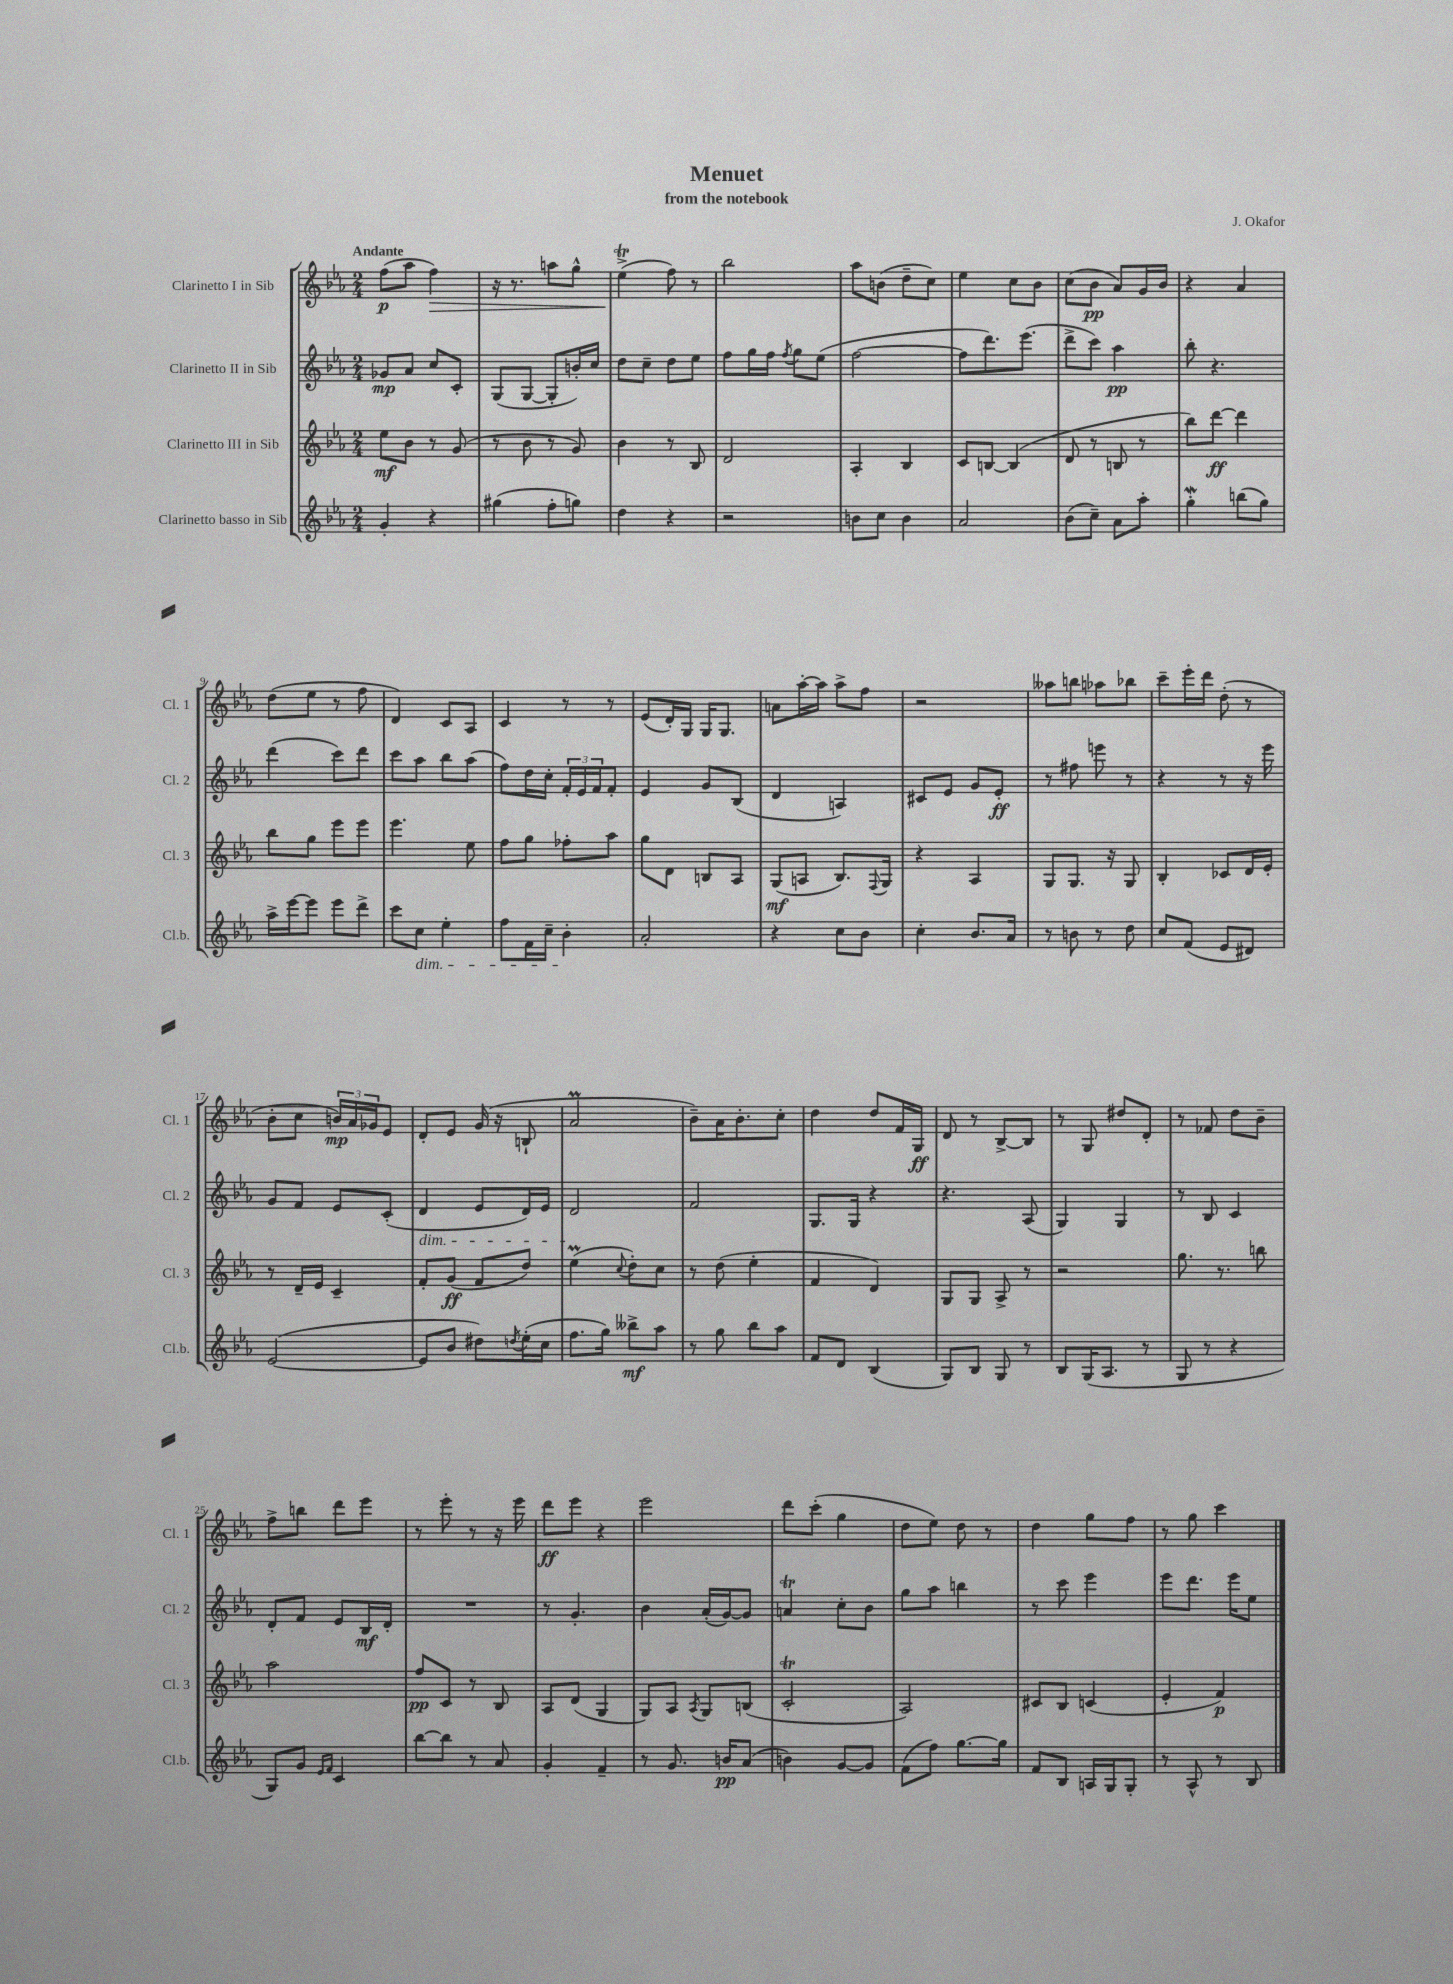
\header { title = "Menuet" composer = "J. Okafor" subtitle = "from the notebook" }
<<
\new StaffGroup <<
\new Staff = "s0" \with { instrumentName = "Clarinetto I in Sib" shortInstrumentName = "Cl. 1" } {
    \clef treble \key ees \major \numericTimeSignature \time 2/4 \tempo "Andante"
    f''8\p( aes''8 f''4\>) |
    r16 r8. a''8 g''8-^ |
    ees''4->\trill\!( f''8) r8 |
    bes''2 |
    aes''8 b'8( d''8-- c''8) |
    ees''4 c''8 bes'8 |
    c''8( bes'8\pp aes'8) g'16 bes'16 |
    r4 aes'4 |
    d''8( ees''8 r8 f''8 |
    d'4) c'8 aes8 |
    c'4 r8 r8 |
    ees'8( d'16-.) g16 g16 g8. |
    a'8 aes''16~-. aes''16 aes''8-> f''8 |
    r2 |
    aeses''8 b''8 aes''8 bes''8 |
    c'''8-- ees'''16-. d'''16 d''8-.( r8 |
    bes'8-. c''8 \tuplet 3/2 { b'16\mp) aes'16 ges'16 } ees'8 |
    d'8-. ees'8 g'16( r16 b8-! |
    aes'2\prall |
    bes'8--) aes'16 bes'8.-. c''8-. |
    d''4 d''8 f'16 g16\ff |
    d'8 r8 bes8~-> bes8 |
    r8 g8 dis''8 d'8-. |
    r8 fes'8 d''8 bes'8-- |
    f''8-> b''8 d'''8 ees'''8 |
    r8 ees'''8-. r8 r16 ees'''16 |
    d'''8\ff ees'''8 r4 |
    ees'''2 |
    d'''8 c'''8-.( g''4 |
    d''8 ees''8) d''8 r8 |
    d''4 g''8 f''8 |
    r8 g''8 c'''4 \bar "|." |
}
\new Staff = "s1" \with { instrumentName = "Clarinetto II in Sib" shortInstrumentName = "Cl. 2" } {
    \clef treble \key ees \major \numericTimeSignature \time 2/4
    ges'8\mp aes'8 c''8 c'8-. |
    g8( g8~ g8-. b'16-.) c''16 |
    d''8 c''8-- d''8 ees''8 |
    f''8 g''16 f''16 \acciaccatura { f''8 } g''8 ees''8( |
    f''2~ |
    f''8 d'''8.) ees'''8.( |
    d'''8-> c'''8) aes''4\pp |
    bes''8-. r4. |
    d'''4( c'''8) d'''8 |
    c'''8 aes''8 bes''8 aes''8( |
    f''8) d''16 c''16-. \tuplet 3/2 { f'16-. ees'16 f'16 } f'8-. |
    ees'4 g'8 bes8( |
    d'4 a4) |
    cis'8 ees'8 g'8 ees'8-.\ff |
    r8 fis''8 e'''8 r8 |
    r4 r8 r16 ees'''16 |
    g'8 f'8 ees'8 c'8-.( |
    d'4\dim ees'8 d'16) ees'16 |
    d'2\! |
    f'2 |
    g8. g16 r4 |
    r4. aes8( |
    g4) g4 |
    r8 bes8 c'4 |
    d'8-. f'8 ees'8 bes16\mf d'16-. |
    R2 |
    r8 g'4.-. |
    bes'4 aes'16-.( g'16~) g'8 |
    a'4\trill c''8-. bes'8 |
    g''8 aes''8 b''4 |
    r8 c'''8 ees'''4 |
    ees'''8 d'''8. ees'''16 ees''8 \bar "|." |
}
\new Staff = "s2" \with { instrumentName = "Clarinetto III in Sib" shortInstrumentName = "Cl. 3" } {
    \clef treble \key ees \major \numericTimeSignature \time 2/4
    ees''8\mf bes'8 r8 g'8( |
    r8 bes'8 r8 g'8) |
    bes'4 r8 bes8 |
    d'2 |
    aes4-. bes4 |
    c'8 b8~ b4( |
    d'8 r8 b8 r8 |
    bes''8) d'''8~\ff d'''4 |
    bes''8 g''8 ees'''8 ees'''8 |
    ees'''4. ees''8 |
    f''8 g''8 fes''8-. aes''8 |
    g''8 d'8 b8 aes8 |
    g8\mf( a8 bes8.) \appoggiatura { f8 } g16 |
    r4 aes4 |
    g8 g8. r16 g8 |
    bes4-. ces'8 d'16 ees'16-. |
    r8 d'16-- ees'16 c'4-- |
    f'8-. g'8\ff( f'8 d''8) |
    ees''4\prall( \appoggiatura { c''8 } d''8-.) c''8 |
    r8 d''8( ees''4-. |
    f'4 d'4) |
    g8 g8 aes8-> r8 |
    r2 |
    g''8. r8. b''8 |
    aes''2 |
    f''8\pp c'8 r8 bes8 |
    aes8 d'8( g4 |
    g8) aes8 \acciaccatura { aes8 } g8 b8( |
    c'2-.\trill |
    aes2) |
    cis'8 bes8 c'4( |
    ees'4-. f'4\p) \bar "|." |
}
\new Staff = "s3" \with { instrumentName = "Clarinetto basso in Sib" shortInstrumentName = "Cl.b." } {
    \clef treble \key ees \major \numericTimeSignature \time 2/4
    g'4-. r4 |
    gis''4( f''8-. g''8) |
    d''4 r4 |
    r2 |
    b'8 c''8 b'4 |
    aes'2 |
    bes'8( c''8--) aes'8 aes''8-. |
    g''4-.\mordent b''8( g''8) |
    aes''16-> ees'''16~ ees'''8 ees'''8 d'''8-> |
    c'''8 c''8\dim ees''4-. |
    f''8 f'16 c''16-- bes'4-.\! |
    aes'2-. |
    r4 c''8 bes'8 |
    c''4-. bes'8. aes'16 |
    r8 b'8 r8 d''8 |
    c''8 f'8( ees'8 dis'8) |
    ees'2~( |
    ees'8 bes'8 dis''8) \acciaccatura { d''8 } ees''16-.( c''16 |
    f''8. g''16) beses''8->\mf aes''8 |
    r8 g''8 bes''8 aes''8 |
    f'8 d'8 bes4( |
    g8) bes8 g8 r8 |
    bes8 g16( aes8. r8 |
    g8 r8 r4 |
    g8) g'8 \grace { ees'16 f'16 } c'4 |
    bes''8~ bes''8 r8 aes'8 |
    g'4-. f'4-- |
    r8 g'8. b'16\pp aes'8( |
    b'4) g'8~ g'8 |
    f'8( f''8) g''8.~ g''16 |
    f'8 bes8 a16 g16 g8-. |
    r8 aes8-^ r8 bes8 \bar "|." |
}
>>
>>
